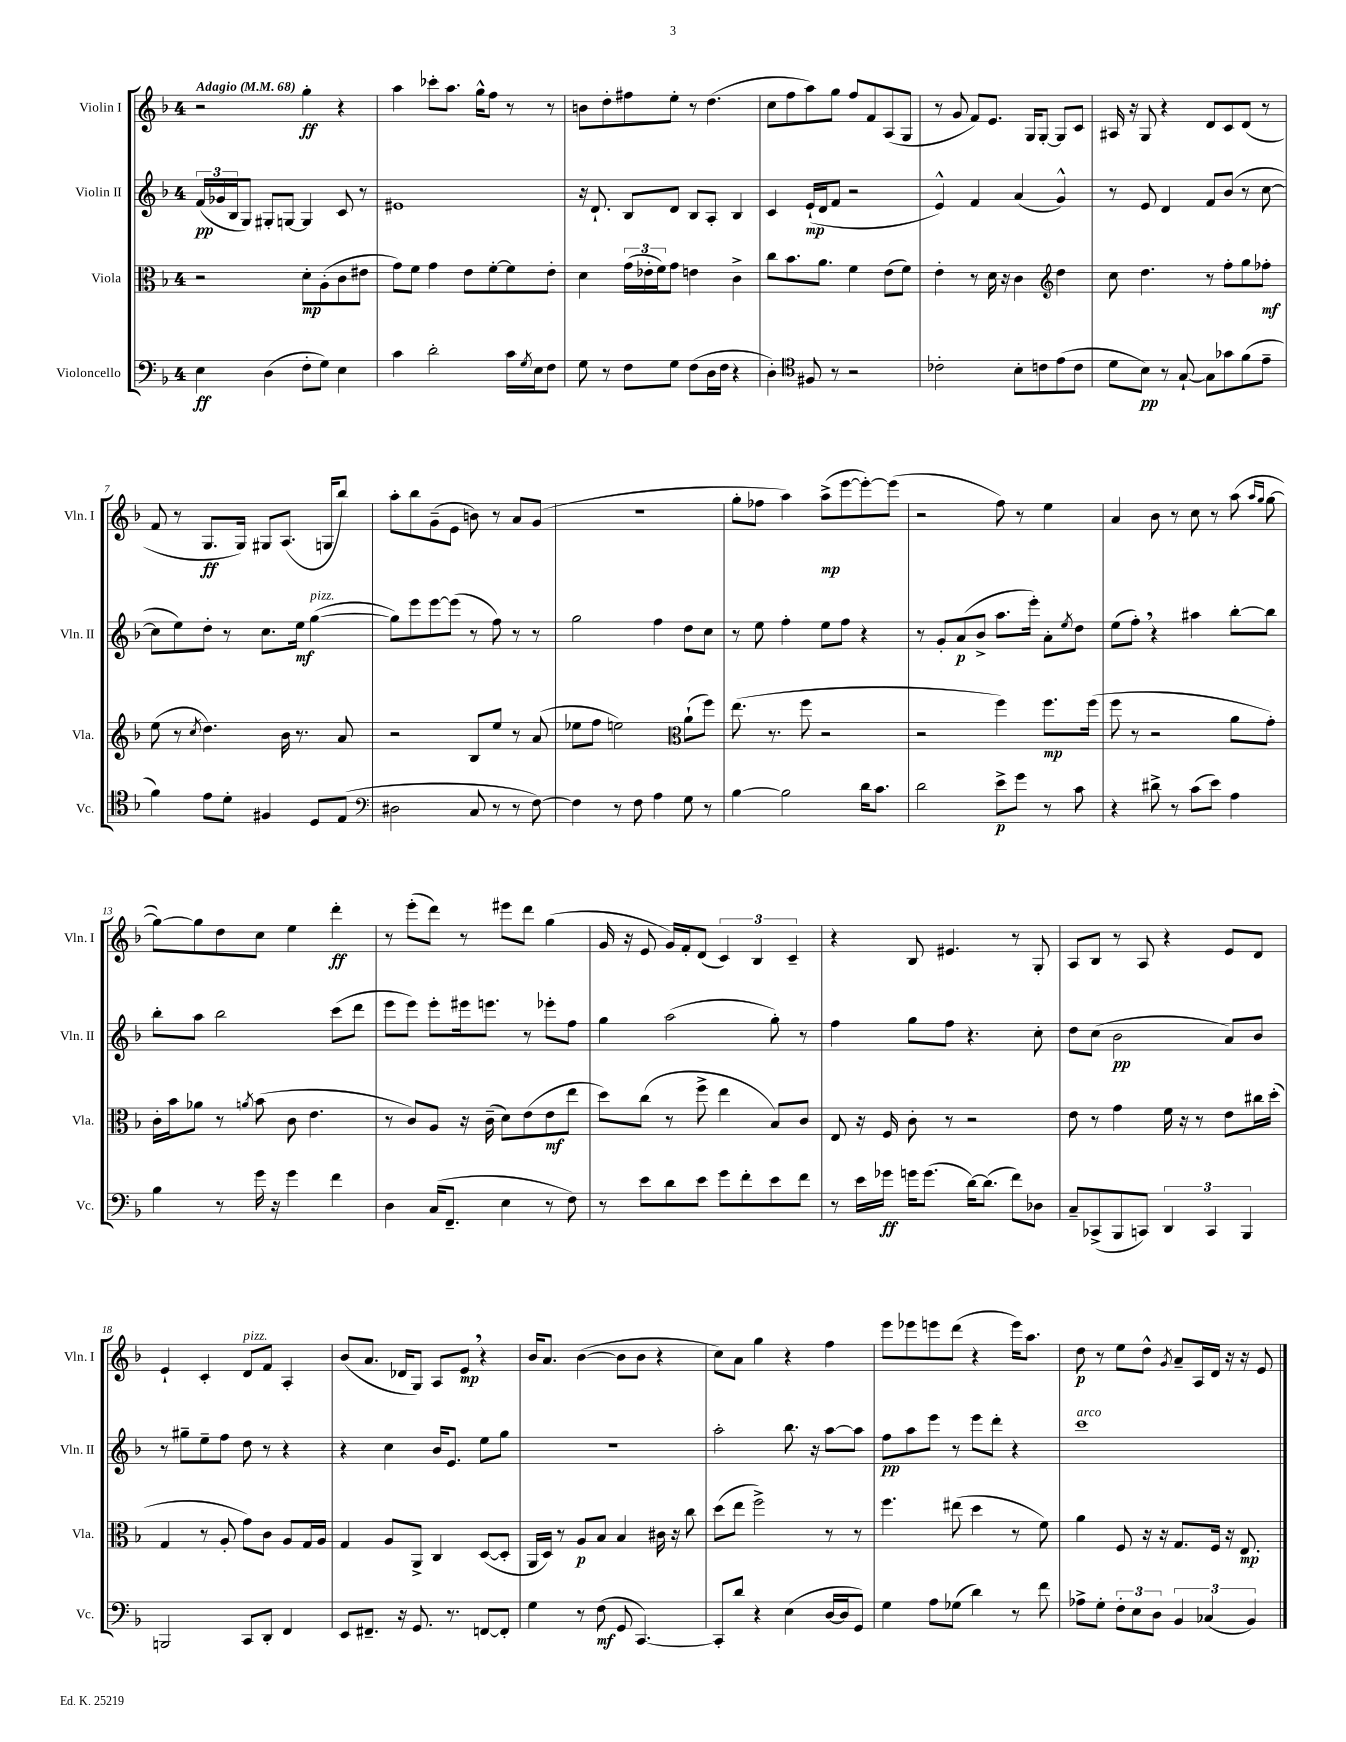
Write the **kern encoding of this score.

**kern	**dynam	**kern	**dynam	**kern	**dynam	**kern	**dynam
*part4	*part4	*part3	*part3	*part2	*part2	*part1	*part1
*staff4	*staff4	*staff3	*staff3	*staff2	*staff2	*staff1	*staff1
*I"Violoncello	*	*I"Viola	*	*I"Violin II	*	*I"Violin I	*
*I'Vc.	*	*I'Vla.	*	*I'Vln. II	*	*I'Vln. I	*
*clefF4	*	*clefC3	*	*clefG2	*	*clefG2	*
*k[b-]	*	*k[b-]	*	*k[b-]	*	*k[b-]	*
*M4/4	*	*M4/4	*	*M4/4	*	*M4/4	*
*MM68	*	*MM68	*	*MM68	*	*MM68	*
=1	=1	=1	=1	=1	=1	=1	=1
!	!	!	!	!	!	!LO:TX:a:B:t=Adagio	!
4E\	ff	2r	.	(24f/LL	pp	2r	.
.	.	.	.	24g-X/	.	.	.
.	.	.	.	24B-/J	.	.	.
.	.	.	.	8G/J)	.	.	.
(4D\	.	.	.	8G#X'/L	.	.	.
.	.	.	.	[8Gn/J	.	.	.
8F'\L	.	8d'\L	mp	4G/]	.	4gg'\	ff
8G\J)	.	(8A'\	.	.	.	.	.
4E\	.	8c\	.	8c/	.	4r	.
.	.	8e#X\J	.	8r	.	.	.
=2	=2	=2	=2	=2	=2	=2	=2
4c\	.	8g\L)	.	1e#X	.	4aa\	.
.	.	8f\J	.	.	.	.	.
2d'\	.	4g\	.	.	.	8ccc-X'\L	.
.	.	.	.	.	.	8.aa\J	.
.	.	8e\L	.	.	.	.	.
.	.	.	.	.	.	16gg^^\KL	.
.	.	[8f'\	.	.	.	8ff\J	.
16c\LL	.	8f\]	.	.	.	8r	.
8qG/	.	.	.	.	.	.	.
16E\J	.	.	.	.	.	.	.
8F\J	.	8e'\J	.	.	.	8r	.
=3	=3	=3	=3	=3	=3	=3	=3
8G\	.	4d\	.	16r	.	8bn\L	.
.	.	.	.	8.d`/	.	.	.
8r	.	.	.	.	.	8dd'\	.
8F\L	.	(24g\LL	.	8B-/L	.	8ff#X\	.
.	.	24e-X'\	.	.	.	.	.
.	.	24f\J)	.	.	.	.	.
8G\J	.	8g\J	.	8d/J	.	8ee'\J	.
(8F\L	.	4en\	.	8B-/L	.	8r	.
16D\L	.	.	.	8A'/J	.	(4.dd\	.
16F\JJ	.	.	.	.	.	.	.
4r	.	4c^\	.	4B-/	.	.	.
=4	=4	=4	=4	=4	=4	=4	=4
4D'\)	.	8cc\L	.	4c/	.	8cc\L	.
.	.	8.b-\	.	.	.	8ff\	.
*clefC4	*	*	*	*	*	*	*
8F#X/	.	.	.	(16e`/LL	mp	8aa\)	.
.	.	8.a\J	.	16d/J	.	.	.
8r	.	.	.	8f/J	.	8gg\J	.
2r	.	4f\	.	2r	.	8ff/L	.
.	.	.	.	.	.	8f/	.
.	.	(8e\L	.	.	.	(8A/	.
.	.	8f\J)	.	.	.	8G/J	.
=5	=5	=5	=5	=5	=5	=5	=5
2c-X'\	.	4e'\	.	4e^^/)	.	8r	.
.	.	.	.	.	.	8g/	.
.	.	8r	.	4f/	.	8f/L)	.
.	.	16d\	.	.	.	8.e/J	.
.	.	16r	.	.	.	.	.
8B-'\L	.	4c\	.	(4a/	.	.	.
.	.	.	.	.	.	16G/KL	.
8cn\	.	.	.	.	.	[8G'/J	.
*	*	*clefG2	*	*	*	*	*
(8e\	.	4dd\	.	4g^^/)	.	8G/L]	.
8c\J	.	.	.	.	.	8c/J	.
=6	=6	=6	=6	=6	=6	=6	=6
8d\L	.	8cc\	.	8r	.	16A#X/	.
.	.	.	.	.	.	16r	.
8B-\J)	pp	4.dd\	.	8e/	.	8G/	.
8r	.	.	.	4d/	.	4r	.
[8G`/	.	.	.	.	.	.	.
8G\L]	.	8r	.	8f/L	.	8d/L	.
8g-X\	.	8ff'\L	.	(8b-/J	.	8c/	.
(8f\	.	8gg\	.	8r	.	(8d/J	.
8e~\J	.	8ff-X'\J	mf	[8cc\	.	8r	.
!!LO:LB:g=z
=7	=7	=7	=7	=7	=7	=7	=7
4f\)	.	(8ee\	.	8cc\L]	.	8f/	.
.	.	8r	.	8ee\)	.	8r	.
.	.	8qcc/	.	.	.	.	.
8e\L	.	4.dd\)	.	8dd'\J	.	8.G/L	ff
8d'\J	.	.	.	8r	.	.	.
.	.	.	.	.	.	16G/Jk)	.
4F#X/	.	.	.	8.cc\L	.	8G#X/L	.
.	.	16b-\	.	.	.	(8.A/J	.
.	.	8.r	.	16ee\Jk	mf	.	.
!	!	!	!	!LO:TX:a:i:t=pizz.	!	!	!
8D/L	.	.	.	([4gg\	.	.	.
.	.	.	.	.	.	16Gn/KL	.
(8E/J	.	8a/	.	.	.	8bb-/J)	.
=8	=8	=8	=8	=8	=8	=8	=8
*clefF4	*	*	*	*	*	*	*
2D#X\	.	2r	.	8gg\L])	.	8aa'\L	.
.	.	.	.	8eee\	.	8bb-\	.
.	.	.	.	[8eee\	.	(8g~\	.
.	.	.	.	(8eee\J]	.	8e\J	.
8C/	.	8B-/L	.	8r	.	8bn\)	.
8r	.	8ee/J	.	8ff\)	.	8r	.
8r	.	8r	.	8r	.	8a/L	.
[8F\)	.	(8a/	.	8r	.	(8g/J	.
=9	=9	=9	=9	=9	=9	=9	=9
4F\]	.	8ee-X\L	.	2gg\	.	1r	.
.	.	8ff\J	.	.	.	.	.
8r	.	2een\)	.	.	.	.	.
8F\	.	.	.	.	.	.	.
4A\	.	.	.	4ff\	.	.	.
*	*	*clefC3	*	*	*	*	*
8G\	.	(8a`\L	.	8dd\L	.	.	.
8r	.	8ff\J)	.	8cc\J	.	.	.
=10	=10	=10	=10	=10	=10	=10	=10
[4B-\	.	(8.ee\	.	8r	.	8gg'\L	.
.	.	.	.	8ee\	.	8ff-X\J	.
.	.	8.r	.	.	.	.	.
2B-\]	.	.	.	4ff'\	.	4aa\)	.
.	.	8ff\	.	.	.	.	.
.	.	2r	.	8ee\L	.	(8aa^\L	mp
.	.	.	.	8ff\J	.	[8eee\	.
16d\KL	.	.	.	4r	.	8eee'\_)	.
8.c\J	.	.	.	.	.	.	.
.	.	.	.	.	.	(8eee\J]	.
=11	=11	=11	=11	=11	=11	=11	=11
2d\	.	2r	.	8r	.	2r	.
.	.	.	.	8g'/L	.	.	.
.	.	.	.	(8a/	p	.	.
.	.	.	.	8b-^/J	.	.	.
8e^\L	p	4ff\)	.	8.aa\L	.	8ff\)	.
8g\J	.	.	.	.	.	8r	.
.	.	.	.	16eee'\Jk)	.	.	.
8r	.	8.ff\L	mp	8a'\L	.	4ee\	.
.	.	.	.	8qee/	.	.	.
8c\	.	.	.	8dd\J	.	.	.
.	.	(16ff\Jk	.	.	.	.	.
=12	=12	=12	=12	=12	=12	=12	=12
4r	.	8ff\	.	(8ee\L	.	4a/	.
.	.	8r	.	8ff',\J)	.	.	.
8d#X^\	.	2r	.	4r	.	8b-\	.
8r	.	.	.	.	.	8r	.
(8c\L	.	.	.	4aa#X\	.	8cc\	.
8e\J)	.	.	.	.	.	8r	.
4A\	.	8a\L	.	[8bb-'\L	.	(8aa\	.
.	.	.	.	.	.	16qqaa/LL	.
.	.	.	.	.	.	16qqgg/JJ	.
.	.	8g'\J)	.	8bb-\J]	.	[8gg\	.
!!LO:LB:g=z
=13	=13	=13	=13	=13	=13	=13	=13
4B-\	.	16c'\LL	.	8bb-'\L	.	8gg\L_)	.
.	.	16b-\J	.	.	.	.	.
.	.	8a-X\J	.	8aa\J	.	8gg\]	.
8r	.	8r	.	2bb-\	.	8dd\	.
.	.	8qan/	.	.	.	.	.
16g\	.	(8b-\	.	.	.	8cc\J	.
16r	.	.	.	.	.	.	.
4g\	.	8c\	.	.	.	4ee\	.
.	.	4.e\	.	.	.	.	.
4f\	.	.	.	(8ccc\L	.	4ddd'\	ff
.	.	.	.	8ddd\J	.	.	.
=14	=14	=14	=14	=14	=14	=14	=14
4D\	.	8r	.	8eee\L	.	8r	.
.	.	8c/L)	.	8eee\J)	.	(8eee'\L	.
(16C/KL	.	8A/J	.	8eee'\L	.	8ddd\J)	.
8.FF~/J	.	.	.	.	.	.	.
.	.	16r	.	16eee#X\k	.	8r	.
.	.	(16c~\	.	8.eeen\J	.	.	.
4E\	.	8d\L)	.	.	.	8eee#X\L	.
.	.	(8e\	.	8r	.	8ddd\J	.
8r	.	8e\	mf	8eee-X'\L	.	(4gg\	.
8F\)	.	8ee\J	.	8ff\J	.	.	.
=15	=15	=15	=15	=15	=15	=15	=15
8r	.	8dd\L)	.	4gg\	.	16g/	.
.	.	.	.	.	.	16r	.
8e\L	.	(8cc\J	.	.	.	8e/	.
8d\	.	8r	.	(2aa\	.	16g/LL)	.
.	.	.	.	.	.	16f'/J	.
8e\J	.	8ff^\	.	.	.	(8d/J	.
8g\L	.	4ee\	.	.	.	6c/)	.
8f'\	.	.	.	.	.	.	.
.	.	.	.	.	.	6B-/	.
8e\	.	8B-/L)	.	8gg'\)	.	.	.
.	.	.	.	.	.	6c~/	.
8f\J	.	8c/J	.	8r	.	.	.
=16	=16	=16	=16	=16	=16	=16	=16
8r	.	8E/	.	4ff\	.	4r	.
16e\LL	.	16r	.	.	.	.	.
16g-X\JJ	ff	16F/	.	.	.	.	.
16gn\KL	.	8c'\	.	8gg\L	.	8B-/	.
(8.g\J	.	.	.	.	.	.	.
.	.	8r	.	8ff\J	.	4.e#X/	.
[16d\KL)	.	2r	.	4.r	.	.	.
(8.d\J]	.	.	.	.	.	.	.
8f\L)	.	.	.	.	.	8r	.
8D-X\J	.	.	.	8cc'\	.	8G'/	.
=17	=17	=17	=17	=17	=17	=17	=17
8C~/L	.	8e\	.	8dd\L	.	8A/L	.
(8CC-X^/	.	8r	.	(8cc\J	.	8B-/J	.
8BBB-/	.	4g\	.	2b-\	pp	8r	.
8CCn/J)	.	.	.	.	.	8A/	.
6DD/	.	16f\	.	.	.	4r	.
.	.	16r	.	.	.	.	.
.	.	8r	.	.	.	.	.
6CC/	.	.	.	.	.	.	.
.	.	8e\L	.	8a/L)	.	8e/L	.
6BBB-/	.	.	.	.	.	.	.
.	.	16cc#X\L	.	8b-/J	.	8d/J	.
.	.	(16dd'\JJ	.	.	.	.	.
!!LO:LB:g=z
=18	=18	=18	=18	=18	=18	=18	=18
2BBBn/	.	4G/	.	8r	.	4e`/	.
.	.	.	.	8gg#X~\L	.	.	.
.	.	8r	.	8ee~\	.	4c'/	.
.	.	8A'/	.	8ff\J	.	.	.
!	!	!	!	!	!	!LO:TX:a:i:t=pizz.	!
8CC/L	.	8g\L)	.	8dd\	.	8d/L	.
8DD'/J	.	8c\J	.	8r	.	8f/J	.
4FF/	.	8A/L	.	4r	.	4A'/	.
.	.	16G/L	.	.	.	.	.
.	.	16A/JJ	.	.	.	.	.
=19	=19	=19	=19	=19	=19	=19	=19
8EE/L	.	4G/	.	4r	.	(8b-/L	.
8.FF#X~/J	.	.	.	.	.	8.a/J	.
.	.	8A/L	.	4cc\	.	.	.
16r	.	.	.	.	.	16d-X/KL	.
8.GG/	.	8AA^/J	.	.	.	8G/J)	.
.	.	4C/	.	16b-/KL	.	8A/L	.
8.r	.	.	.	8.e/J	.	.	.
.	.	.	.	.	.	8e,/J	mp
[8FFn/L	.	([8D/L	.	8ee\L	.	4r	.
8FF'/J]	.	8D'/J]	.	8gg\J	.	.	.
=20	=20	=20	=20	=20	=20	=20	=20
4G\	.	16AA/LL	.	1r	.	16b-/KL	.
.	.	16D/JJ)	.	.	.	8.a/J	.
.	.	8r	.	.	.	.	.
8r	.	8A/L	p	.	.	([4b-\	.
(8F\	mf	8B-/J	.	.	.	.	.
8GG/	.	4B-/	.	.	.	8b-\L]	.
[4.CC/)	.	.	.	.	.	8b-\J	.
.	.	16c#X\	.	.	.	4r	.
.	.	16r	.	.	.	.	.
.	.	8cc\	.	.	.	.	.
=21	=21	=21	=21	=21	=21	=21	=21
8CC'/L]	.	(8dd\L	.	2aa'\	.	8cc\L)	.
8d/J	.	8ee\J	.	.	.	8a\J	.
4r	.	2ff^\)	.	.	.	4gg\	.
(4E\	.	.	.	8.bb-\	.	4r	.
.	.	.	.	16r	.	.	.
[16D/LL	.	8r	.	[8aa\L	.	4ff\	.
16D/J]	.	.	.	.	.	.	.
8GG/J)	.	8r	.	8aa\J]	.	.	.
=22	=22	=22	=22	=22	=22	=22	=22
4G\	.	4.ff\	.	8ff\L	pp	8eee\L	.
.	.	.	.	8aa\	.	8eee-X\	.
8A\L	.	.	.	8eee\J	.	8eeen\	.
(8G-X\J	.	(8ee#X\	.	8r	.	(8ddd\J	.
4d\)	.	4dd\	.	8eee\L	.	4r	.
.	.	.	.	8ddd'\J	.	.	.
8r	.	8r	.	4r	.	16eee\KL)	.
.	.	.	.	.	.	8.aa\J	.
8f\	.	8f\)	.	.	.	.	.
=23	=23	=23	=23	=23	=23	=23	=23
!	!	!	!	!LO:TX:a:i:t=arco	!	!	!
8A-X^\L	.	4a\	.	1ccc	.	8dd\	p
8G'\J	.	.	.	.	.	8r	.
12F'\L	.	8F/	.	.	.	8ee\L	.
12E\	.	.	.	.	.	.	.
.	.	16r	.	.	.	8dd^^\J	.
12D\J	.	.	.	.	.	.	.
.	.	16r	.	.	.	.	.
.	.	.	.	.	.	8qg/	.
6BB-/	.	8.G/L	.	.	.	8a~/L	.
.	.	.	.	.	.	16A/L	.
(6C-X/	.	.	.	.	.	.	.
.	.	16F/Jk	.	.	.	16d/JJ	.
.	.	16r	.	.	.	16r	.
.	.	8.E/	mp	.	.	16r	.
6BB-/)	.	.	.	.	.	.	.
.	.	.	.	.	.	8e/	.
==	==	==	==	==	==	==	==
*-	*-	*-	*-	*-	*-	*-	*-
